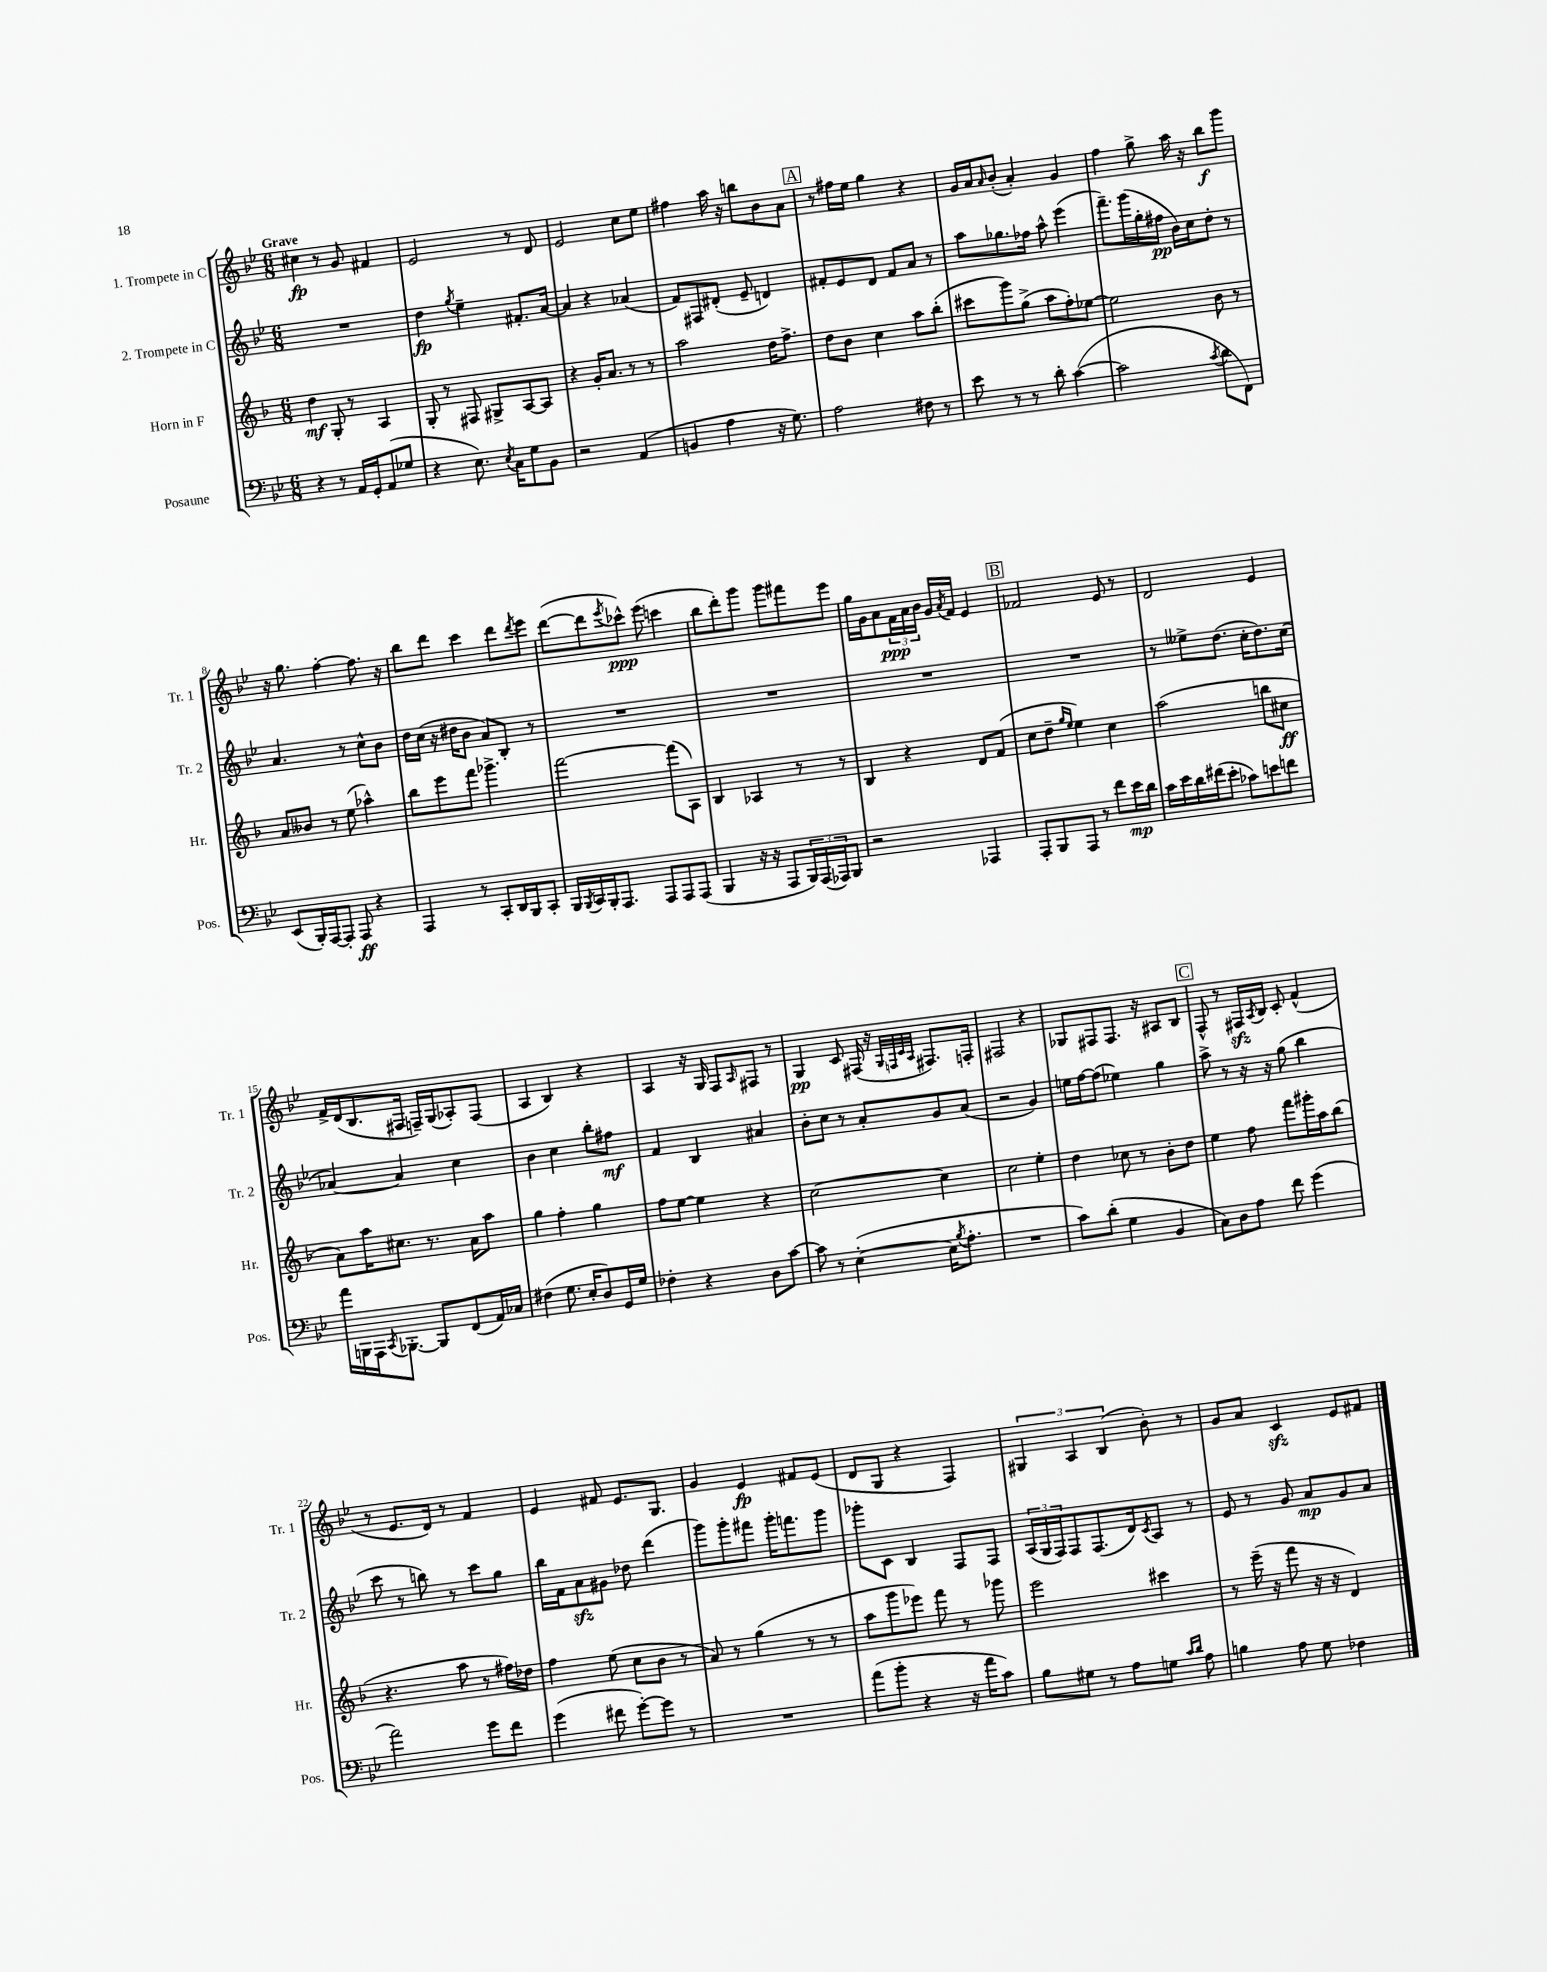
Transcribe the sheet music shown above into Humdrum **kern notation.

**kern	**kern	**kern	**kern
*staff4	*staff3	*staff2	*staff1
*clefF4	*clefG2	*clefG2	*clefG2
*k[b-e-]	*k[b-]	*k[b-e-]	*k[b-e-]
*M6/8	*M6/8	*M6/8	*M6/8
4r	4dd	2.r	4cc#
8r	8G'	.	8r
16AA	8r	.	8g
16GG'	.	.	.
(8AA	4A	.	4f#
8G-	.	.	.
=	=	=	=
4r	8G'	4dd	2e-
.	8r	.	.
.	.	8qgg	.
8.E-)	8F#	4ee-~	.
.	8G#^	.	.
8qE-	.	.	.
16C	.	.	.
8G	[8A	8.f#'	8r
8BB-	8A]	.	8d
.	.	[16a	.
=	=	=	=
2r	4r	4a]	2e-
.	16g'	4r	.
.	8.a	.	.
(4AA	8r	(4a-	8cc
.	8r	.	8ee-
=	=	=	=
4BB	2aa	8f)	4ff#
.	.	8F#	.
4A	.	(8d#'	16aa
.	.	.	16r
.	.	8e-~	8bb
16r	16dd	4d)	8b-
8.G)	8.ff^	.	.
.	.	.	8a
=	=	=	=
2A	8dd	8f#'	8r
.	8b-	8e-	16ff#
.	.	.	16ee-
.	4cc	8d	4gg
.	.	8f#	.
8F#	8aa	8a	4r
8r	(8bb-'	8r	.
=	=	=	=
8e-	8ccc#	8aa	16g
.	.	.	16a
.	.	.	16qqa
8r	8ggg)	8.gg-	(8b-'
8r	(8gg^	.	4a')
.	.	16ff-	.
8d'	8aa	8aa^^	.
([4c	8ff')	(4eee-	4g
.	[8ee-	.	.
=	=	=	=
2c]	2ee-]	8.fff~)	4ff
.	.	(16ggg	.
.	.	16gg'	8gg^
.	.	16ff#	.
.	.	16b-)	16aa
.	.	16cc	16r
8qc	.	.	.
8d	8b-	8dd'	8bb-
8FF)	8r	8r	8ggg
=	=	=	=
(8EE-	8a	4.a	16r
.	.	.	8.gg
16BBB-')	8b--	.	.
[16AAA	.	.	.
8AAA']	8r	.	[4ff'
8AAA	(8ee	8r	.
4r	4aa-^^)	8cc^^	8.ff]
.	.	8b-	.
.	.	.	16r
=	=	=	=
4AAA	8bb-	16dd	8bb-
.	.	(16cc	.
.	8eee	16r	8ddd
.	.	16dd#	.
8r	8fff	8b-	4ccc
8CC'	4.ggg-^	8a)	.
16DD	.	8B-'	8ddd
16BBB-	.	.	.
.	.	.	8qddd
8CC'	.	8r	8eee-
=	=	=	=
16BBB-	[2fff	2.r	([8ddd
8qBBB-	.	.	.
16CC	.	.	.
16BBB-'	.	.	8ddd]
8.AAA	.	.	.
.	.	.	8qeee-
.	.	.	8ccc-^^)
8AAA	.	.	(8eee-
8AAA	(8fff]	.	4ccc
(8AAA	8A)	.	.
=	=	=	=
4BBB-	4B-	2.r	8bb-
.	.	.	8ddd')
16r	4A-	.	8ggg
16r	.	.	.
8AAA	.	.	8ggg
24BBB-)	8r	.	8fff#
(24AAA	.	.	.
24AAA-)	.	.	.
8BBB-	8r	.	8eee-
=	=	=	=
2r	4B-	2.r	16gg
.	.	.	16g
.	.	.	8a
.	4r	.	24f
.	.	.	24a
.	.	.	24b-
.	.	.	16g
.	.	.	8qa
.	.	.	16f
4AAA-	8d	.	4e-
.	(8f	.	.
=	=	=	=
8AAA'	8cc	2.r	2f-
8BBB-	8dd~	.	.
.	16qqgg	.	.
.	16qqee	.	.
8AAA	4ee)	.	.
8r	.	.	.
8f	4cc	.	8e-
16e-	.	.	8r
16d	.	.	.
=	=	=	=
16c	(2aa	8r	2d
16e-	.	.	.
16d	.	8ee--^	.
(16f#	.	.	.
8e-'	.	(8.dd	.
8c-)	.	.	.
.	.	16cc'	.
8e	8bb	8.dd)	4e-
8f	8cc#	.	.
.	.	(16cc	.
=	=	=	=
16a	8a)	[4a-)	16f^
16BBB	.	.	(16d
16AAA	16aa	.	8.B-
8qCC	.	.	.
[8.BBB-'	8.cc#	.	.
.	.	4a-]	.
.	.	.	16F#
8BBB-]	8.r	.	16F~)
.	.	.	(16G
(8FF	.	4cc	8A-')
.	16a	.	.
16AA)	8aa	.	(8F
16C-	.	.	.
=	=	=	=
(4F#	4gg	4b-	4A
8.G	4ff'	4cc	4B-)
16E-'	.	.	.
8D)	4gg	8bb-'	4r
16GG	.	8ff#	.
16G	.	.	.
=	=	=	=
4F-'	8ff	4f	4A
.	[8ee	.	.
4r	4ee]	4B-	16r
.	.	.	16G
.	.	.	8F
.	.	.	16qqA
8D	4r	4a#	8F#
[8c	.	.	8r
=	=	=	=
8c]	[2cc	8b-'	4G
8r	.	8cc	.
([4E-'	.	8r	8c
.	.	8a'	(16F#
.	.	.	16r
.	.	.	32qqG
.	.	.	32qqF
.	.	.	32qqc
.	.	.	32qqA
16E-]	4cc]	8g	8.F#)
8qB-	.	.	.
8.A'	.	.	.
.	.	(8a	.
.	.	.	16F'
=	=	=	=
2.r	2cc	2r	2F#
.	4ee'	4g)	4r
=	=	=	=
8c)	4dd	16ee	8G-
.	.	[16ff	.
(8d'	.	(8ff]	8F#
4G	8cc-	4ee-)	8.F#
.	8r	.	.
.	.	.	16r
4BB-	8b-'	4gg	8A#
.	8dd	.	8B-
=	=	=	=
8C)	4ee	8aa^	8F^^
8D	.	8r	8r
8A	8ff	16r	16F#
.	.	.	8qA
.	.	16r	16B-
8f	8fff	(8gg	8c'
(4g	16ggg#'	4bb-	(4f^^
.	16aa	.	.
.	(8bb-	.	.
=	=	=	=
2a)	4.r	8ccc	8r
.	.	8r	8.e-
.	.	8bb)	.
.	.	.	16d)
.	8aa	8r	8r
8g	8r	8ccc	4f
8f	16ff#)	8gg	.
.	16dd-	.	.
=	=	=	=
(4g	4ff	16bb-	4e-
.	.	16f	.
.	.	8a	.
8f#	(8ee	8g#	8f#
[8g')	8cc	8dd-	8.e-
8g]	8b-	(4ddd	.
.	.	.	8.G
8r	8r	.	.
=	=	=	=
2.r	8a)	8ggg)	4g
.	8r	8ggg'	.
.	(4gg	8fff#	4e-
.	.	16ggg'	.
.	.	8.fff	.
.	8r	.	8f#
.	8r	8ggg	(8e-
=	=	=	=
(8a	8aa	8ggg-'	8d
8b-'	8ggg	8c	8G
4r	8eee-)	4B-	4r
.	8fff	.	.
16r	8r	8F	4F)
16a	.	.	.
8c)	8ggg-	8F	.
=	=	=	=
8B-	2eee	(24A	6G#
.	.	24G	.
.	.	24F)	.
8G#	.	8F	.
.	.	.	6A
8r	.	(8.F	.
.	.	.	(6B-
8A	.	.	.
.	.	16d)	.
.	.	8qc	.
8G	4ccc#	8A	8b-')
16qqc	.	.	.
16qqd	.	.	.
8A	.	8r	8r
=	=	=	=
4B	8r	8e-	8g
.	(16eee~	8r	8a
.	16r	.	.
8A	8fff	8g	4c
8G	16r	8a	.
.	16r	.	.
4F-	4d)	8g	8e-
.	.	8a	8f#
==	==	==	==
*-	*-	*-	*-
